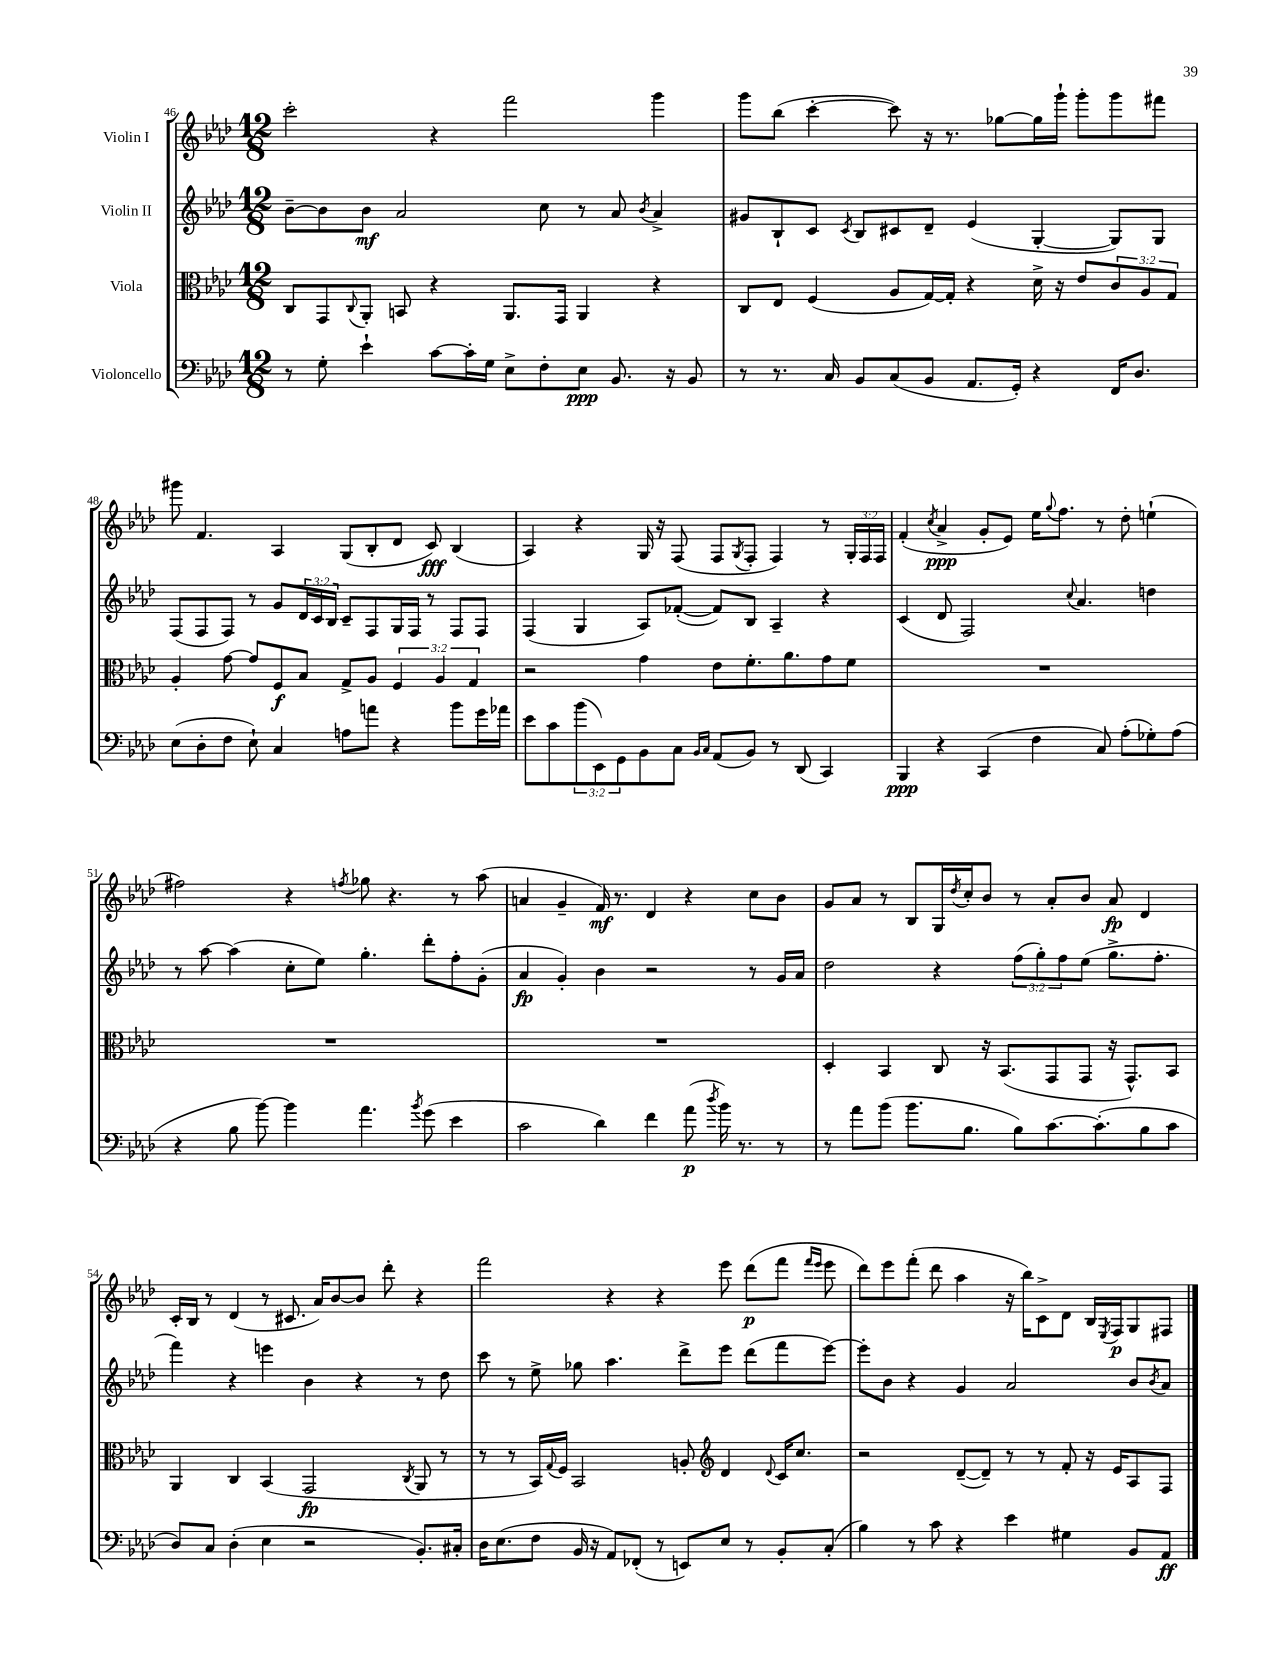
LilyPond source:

<<
\new StaffGroup <<
\new Staff = "s0" \with { instrumentName = "Violin I" } {
    \clef treble \key aes \major \numericTimeSignature \time 12/8 \override Staff.TupletNumber.text = #tuplet-number::calc-fraction-text
    c'''2-. r4 f'''2 g'''4 |
    g'''8 bes''8( c'''4~-. c'''8) r16 r8. ges''8~ ges''16 g'''16-! g'''8-. g'''8 fis'''8 |
    gis'''8 f'4. aes4 g8( bes8-. des'8 c'8\fff) bes4( |
    aes4) r4 g16 r16 f8( f8 \acciaccatura { g8 } f8-. f4) r8 \tuplet 3/2 { g16-. f16 f16 } |
    f'4-.( \acciaccatura { c''8 } aes'4->\ppp g'8-. ees'8) ees''16 \appoggiatura { g''8 } f''8. r8 des''8-. e''4-!( |
    fis''2) r4 \acciaccatura { f''8 } ges''8 r4. r8 aes''8( |
    a'4 g'4-- f'16\mf) r8. des'4 r4 c''8 bes'8 |
    g'8 aes'8 r8 bes8 g16 \acciaccatura { des''8 } c''16-. bes'8 r8 aes'8-. bes'8 aes'8\fp des'4 |
    c'16-. bes16 r8 des'4( r8 cis'8. aes'16) bes'8~ bes'8 des'''8-. r4 |
    f'''2 r4 r4 ees'''8 des'''8\p( f'''8 \grace { f'''16 ees'''16 } ees'''8 |
    des'''8) ees'''8 f'''8-.( des'''8 aes''4 r16 bes''16) c'8-> des'8 bes16 \acciaccatura { ees8 } f16\p g8 fis8 \bar "|." |
}
\new Staff = "s1" \with { instrumentName = "Violin II" } {
    \clef treble \key aes \major \numericTimeSignature \time 12/8 \override Staff.TupletNumber.text = #tuplet-number::calc-fraction-text
    bes'8~-- bes'8 bes'8\mf aes'2 c''8 r8 aes'8 \acciaccatura { bes'8 } aes'4-> |
    gis'8 bes8-! c'8 \acciaccatura { c'8 } bes8 cis'8 des'8-- ees'4( g4~-. g8) g8 |
    f8( f8 f8) r8 g'8 \tuplet 3/2 { des'16 c'16 bes16 } c'8-- f8 g16 f16 r8 f8 f8 |
    f4( g4 aes8) fes'8~-.( fes'8) bes8 aes4-- r4 |
    c'4( des'8 f2) \appoggiatura { c''8 } aes'4. d''4 |
    r8 aes''8~ aes''4( c''8-. ees''8) g''4.-. des'''8-. f''8-. g'8-.( |
    aes'4\fp g'4-.) bes'4 r2 r8 g'16 aes'16 |
    des''2 r4 \tuplet 3/2 { f''8( g''8-.) f''8 } ees''8( g''8.-> f''8.-. |
    f'''4) r4 e'''4 bes'4 r4 r8 des''8 |
    c'''8 r8 ees''8-> ges''8 aes''4. des'''8-> ees'''8 des'''8( f'''8 ees'''8~) |
    ees'''8-. bes'8 r4 g'4 aes'2 bes'8 \acciaccatura { bes'8 } aes'8 \bar "|." |
}
\new Staff = "s2" \with { instrumentName = "Viola" } {
    \clef alto \key aes \major \numericTimeSignature \time 12/8 \override Staff.TupletNumber.text = #tuplet-number::calc-fraction-text
    c8 g,8 \appoggiatura { c8 } aes,8-. b,8 r4 aes,8. g,16 aes,4 r4 |
    c8 ees8 f4( aes8 g16~) g16-. r4 des'16-> r16 ees'8 \tuplet 3/2 { c'8 aes8 g8 } |
    aes4-. g'8~ g'8 f8\f bes8 g8-> aes8 \tuplet 3/2 { f4 aes4 g4 } |
    r2 g'4 ees'8 f'8.-. aes'8. g'8 f'8 |
    R1. |
    R1. |
    R1. |
    des4-. bes,4 c8 r16 bes,8.( g,8 g,8 r16 g,8.-^) bes,8 |
    aes,4 c4 bes,4( g,2\fp \acciaccatura { c8 } aes,8 r8 |
    r8 r8 bes,16) \appoggiatura { g8 } f16 bes,2 a8-. \clef treble des'4 \appoggiatura { des'8 } c'16 c''8. |
    r2 des'8~--( des'8--) r8 r8 f'8-. r16 ees'16 aes8 f8 \bar "|." |
}
\new Staff = "s3" \with { instrumentName = "Violoncello" } {
    \clef bass \key aes \major \numericTimeSignature \time 12/8 \override Staff.TupletNumber.text = #tuplet-number::calc-fraction-text
    r8 g8-. ees'4-! c'8~ c'16-. g16 ees8-> f8-. ees8\ppp bes,8. r16 bes,8 |
    r8 r8. c16 bes,8 c8( bes,8 aes,8. g,16-.) r4 f,16 des8. |
    ees8( des8-. f8 ees8-!) c4 a8 a'8 r4 bes'8 g'16 aes'16 |
    ees'8 c'8 \tuplet 3/2 { bes'8( ees,8) g,8 } bes,8 c8 \grace { bes,16 c16 } aes,8( bes,8) r8 des,8( c,4) |
    bes,,4\ppp r4 c,4( f4 c8) aes8-.( ges8-.) aes8( |
    r4 bes8 bes'8~) bes'4 aes'4. \acciaccatura { bes'8 } g'8( ees'4 |
    c'2 des'4) f'4 aes'8\p( \acciaccatura { des''8 } bes'16) r8. r8 |
    r8 aes'8 bes'8( bes'8. bes8. bes8) c'8.~ c'8.-.( bes8 c'8 |
    des8) c8 des4-.( ees4 r2 bes,8.-.) cis16-. |
    des16 ees8.( f8 bes,16 r16 aes,8) fes,8-.( r8 e,8) ees8 r8 bes,8-. c8-.( |
    bes4) r8 c'8 r4 ees'4 gis4 bes,8 aes,8\ff \bar "|." |
}
>>
>>
\layout { \context { \Score currentBarNumber = #46 } }
